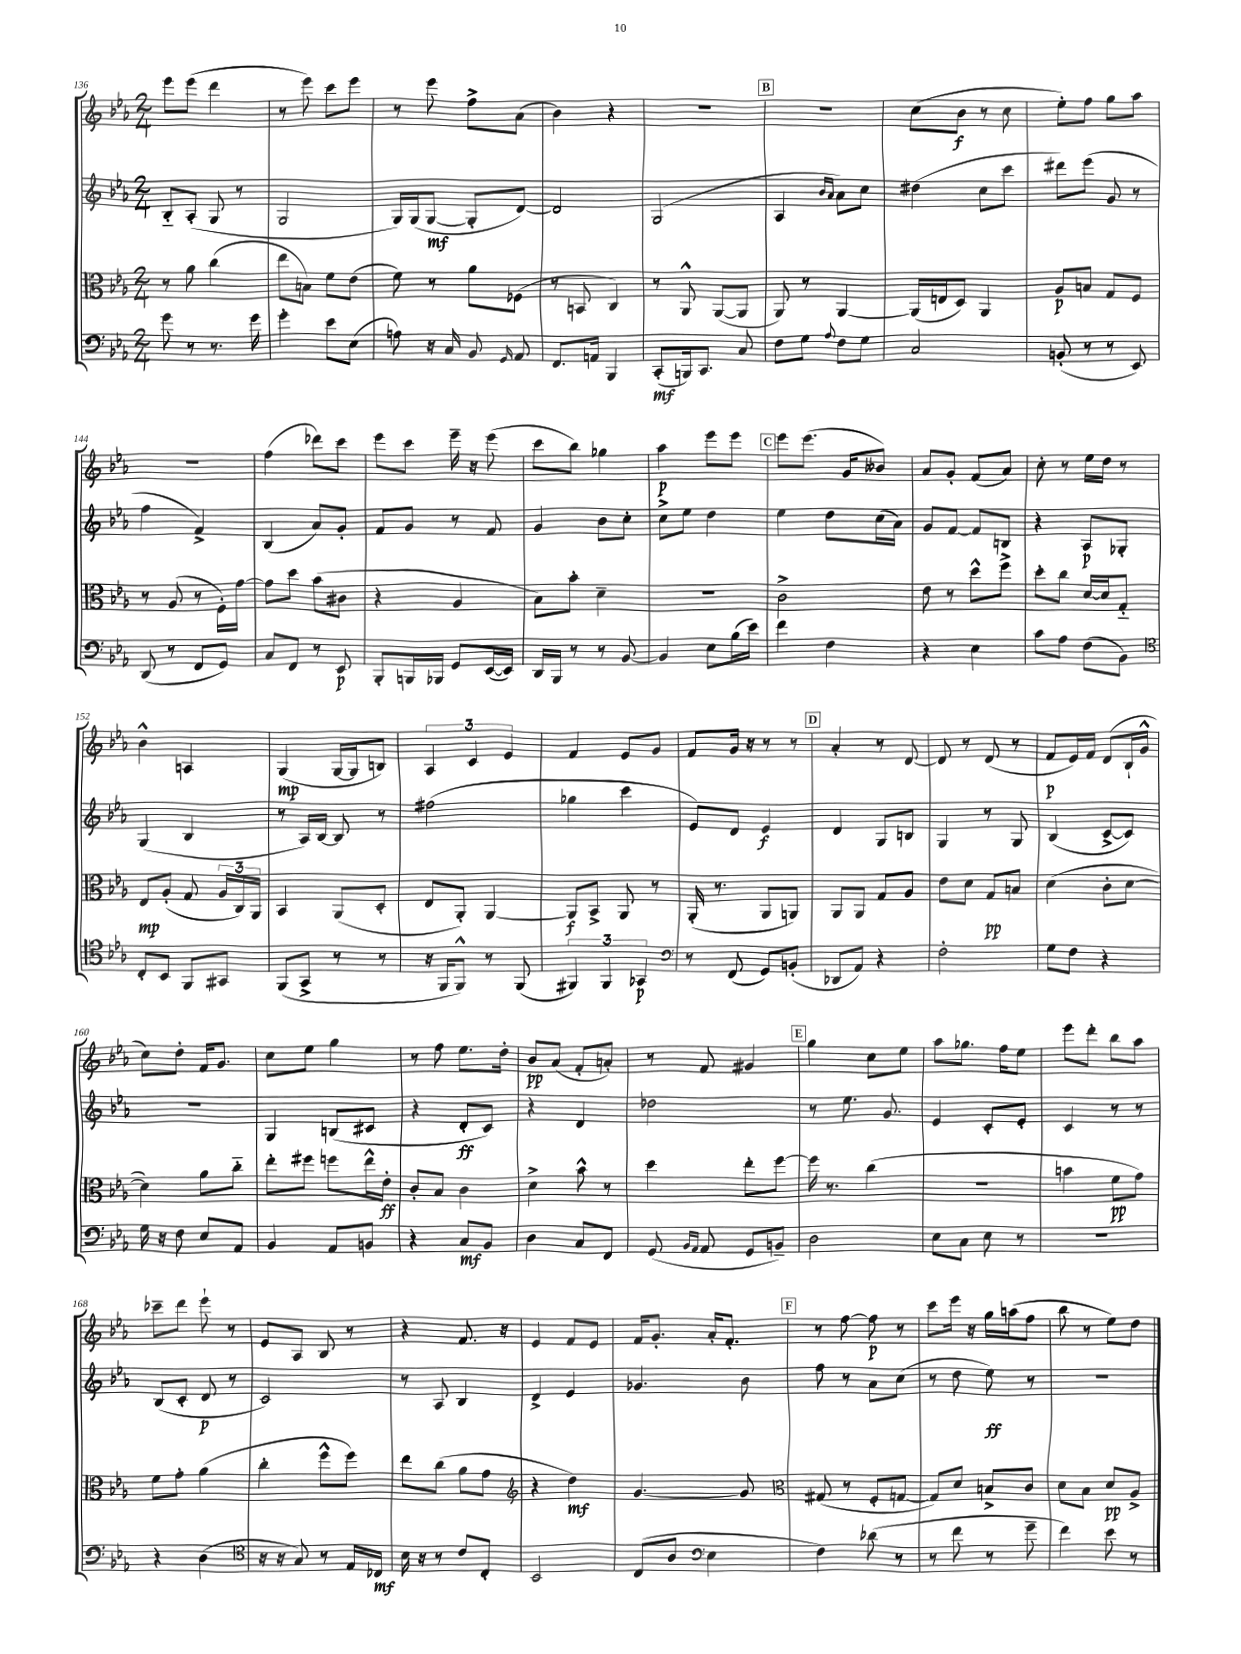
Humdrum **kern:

**kern	**dynam	**kern	**dynam	**kern	**dynam	**kern	**dynam
*part4	*part4	*part3	*part3	*part2	*part2	*part1	*part1
*staff4	*staff4	*staff3	*staff3	*staff2	*staff2	*staff1	*staff1
*clefF4	*	*clefC3	*	*clefG2	*	*clefG2	*
*k[b-e-a-]	*	*k[b-e-a-]	*	*k[b-e-a-]	*	*k[b-e-a-]	*
*M2/4	*	*M2/4	*	*M2/4	*	*M2/4	*
=136	=136	=136	=136	=136	=136	=136	=136
8g\	.	8r	.	8B-/L	.	8eee-\L	.
8r	.	8a-\	.	(8A-'/J	.	(8eee-\J	.
8.r	.	(4cc\	.	8G/	.	4ddd\	.
.	.	.	.	8r	.	.	.
16g\	.	.	.	.	.	.	.
=137	=137	=137	=137	=137	=137	=137	=137
4g'\	.	8ee-\L	.	2G/	.	8r	.
.	.	8Bn\J)	.	.	.	8eee-\)	.
8e-\L	.	8f\L	.	.	.	8ccc\L	.
(8E-\J	.	(8e-\J	.	.	.	8eee-\J	.
=138	=138	=138	=138	=138	=138	=138	=138
8An\)	.	8f\)	.	16G/LL)	.	8r	.
.	.	.	.	(16G/J	.	.	.
16r	.	8r	.	[8G/J	mf	8eee-\	.
16C/	.	.	.	.	.	.	.
8BB-/	.	8a-\L	.	8G'/L]	.	8ff^\L	.
16qqGG/	.	.	.	.	.	.	.
8AA-/	.	(8F-X\J	.	[8d/J)	.	(8a-\J	.
=139	=139	=139	=139	=139	=139	=139	=139
8.FF/L	.	8r	.	2d/]	.	4b-\)	.
.	.	8BBn/	.	.	.	.	.
16AAn/Jk	.	.	.	.	.	.	.
4BBB-/	.	4C/)	.	.	.	4r	.
=140	=140	=140	=140	=140	=140	=140	=140
(8CC'/L	mf	8r	.	(2G/	.	2r	.
16BBBn/k)	.	8AA-^^/	.	.	.	.	.
8.CC/J	.	.	.	.	.	.	.
.	.	([8AA-/L	.	.	.	.	.
8C/	.	8AA-/J]	.	.	.	.	.
!!LO:REH:place=s1:t=B
=141	=141	=141	=141	=141	=141	=141	=141
8F\L	.	8AA-/)	.	4A-/	.	2r	.
8G\J	.	8r	.	.	.	.	.
.	.	.	.	16qqb-/LL	.	.	.
8qqA-/	.	.	.	16qqa-/JJ	.	.	.
8F\L	.	[4AA-/	.	8a-\L)	.	.	.
8G\J	.	.	.	8cc\J	.	.	.
=142	=142	=142	=142	=142	=142	=142	=142
2C/	.	(16AA-/LL]	.	(4dd#X\	.	(8cc\L	.
.	.	16En/J	.	.	.	.	.
.	.	8D/J)	.	.	.	8b-\J	f
.	.	4AA-/	.	8cc\L	.	8r	.
.	.	.	.	8ccc\J	.	8cc\	.
=143	=143	=143	=143	=143	=143	=143	=143
(8BBn'/	.	8A-/L	p	8ddd#X\L)	.	8ee-'\L)	.
8r	.	8Bn/J	.	(8eee-\J	.	8ff\J	.
8r	.	8G/L	.	8g/	.	8gg\L	.
8EE-/)	.	8F/J	.	8r	.	8aa-\J	.
!!LO:LB:g=z
=144	=144	=144	=144	=144	=144	=144	=144
(8DD/	.	8r	.	4ff\	.	2r	.
8r	.	(8A-/	.	.	.	.	.
8FF/L	.	8r	.	4f^/)	.	.	.
8GG/J)	.	16F'\LL)	.	.	.	.	.
.	.	[16g\JJ	.	.	.	.	.
=145	=145	=145	=145	=145	=145	=145	=145
8C/L	.	8g\L]	.	(4B-/	.	(4ff\	.
8FF/J	.	8dd\J	.	.	.	.	.
8r	.	(8b-\L	.	8a-/L)	.	8ddd-X\L)	.
8EE-/	p	8c#X\J	.	8g'/J	.	8ccc\J	.
=146	=146	=146	=146	=146	=146	=146	=146
8BBB-'/L	.	4r	.	8f/L	.	8eee-\L	.
16BBBn/L	.	.	.	8g/J	.	8ccc\J	.
16BBB-X/JJ	.	.	.	.	.	.	.
8GG/L	.	4A-/	.	8r	.	16eee-~\	.
.	.	.	.	.	.	16r	.
([16EE-/L	.	.	.	8f/	.	(8eee-\	.
16EE-/JJ])	.	.	.	.	.	.	.
=147	=147	=147	=147	=147	=147	=147	=147
16DD/LL	.	8B-\L)	.	4g/	.	8ccc\L	.
16BBB-/JJ	.	.	.	.	.	.	.
8r	.	8b-'\J	.	.	.	8bb-\J)	.
8r	.	4d~\	.	8b-\L	.	4gg-X\	.
[8BB-/	.	.	.	8cc'\J	.	.	.
=148	=148	=148	=148	=148	=148	=148	=148
4BB-/]	.	2r	.	8cc^\L	.	4aa-\	p
.	.	.	.	8ee-\J	.	.	.
8E-\L	.	.	.	4dd\	.	8eee-\L	.
(16B-\L	.	.	.	.	.	8eee-\J	.
16e-\JJ)	.	.	.	.	.	.	.
!!LO:REH:place=s1:t=C
=149	=149	=149	=149	=149	=149	=149	=149
4f\	.	2c^\	.	4ee-\	.	8eee-\L	.
.	.	.	.	.	.	(8.eee-\J	.
4F\	.	.	.	8dd\L	.	.	.
.	.	.	.	.	.	16g/KL	.
.	.	.	.	(16cc\L	.	8b--X/J)	.
.	.	.	.	16a-\JJ)	.	.	.
=150	=150	=150	=150	=150	=150	=150	=150
4r	.	8e-\	.	8g/L	.	8a-/L	.
.	.	8r	.	[8f/J	.	8g'/J	.
4E-\	.	8dd^^\L	.	8f/L]	.	(8f/L	.
.	.	8ff^\J	.	8Bn/J	.	8a-/J)	.
=151	=151	=151	=151	=151	=151	=151	=151
8c\L	.	8dd'\L	.	4r	.	8cc'\	.
8A-\J	.	8cc\J	.	.	.	8r	.
(8F\L	.	[16d/LL	.	8A-/L	p	16ee-\LL	.
.	.	16d/J]	.	.	.	16dd\JJ	.
8BB-\J)	.	8G/J	.	8G-X'/J	.	8r	.
!!LO:LB:g=z
=152	=152	=152	=152	=152	=152	=152	=152
*clefC4	*	*	*	*	*	*	*
8C'/L	.	8E-/L	mp	(4G/	.	4b-^^\	.
8BB-/J	.	(8A-'/J	.	.	.	.	.
8FF/L	.	8G/	.	4B-/	.	4An/	.
8GG#X/J	.	24A-/LL	.	.	.	.	.
.	.	24C/)	.	.	.	.	.
.	.	24AA-/JJ	.	.	.	.	.
=153	=153	=153	=153	=153	=153	=153	=153
(8FF/L	.	4BB-/	.	8r	.	(4G/	mp
8GG^/J	.	.	.	16A-/LL)	.	.	.
.	.	.	.	[16B-/JJ	.	.	.
8r	.	(8AA-/L	.	8B-/]	.	[16G/LL	.
.	.	.	.	.	.	16G/J]	.
8r	.	8D'/J	.	8r	.	8Bn/J)	.
=154	=154	=154	=154	=154	=154	=154	=154
16r	.	8E-/L	.	(2ff#X\	.	6A-/	.
16FF/KL	.	.	.	.	.	.	.
8FF^^/J)	.	8AA-'/J)	.	.	.	.	.
.	.	.	.	.	.	6c/	.
8r	.	[4AA-/	.	.	.	.	.
.	.	.	.	.	.	6e-/	.
(8FF/	.	.	.	.	.	.	.
=155	=155	=155	=155	=155	=155	=155	=155
6FF#X/)	.	8AA-/L]	f	4gg-X\	.	4f/	.
.	.	8BB-^/J	.	.	.	.	.
6FF#/	.	.	.	.	.	.	.
.	.	8AA-/	.	4ccc\	.	8e-/L	.
6GG-X/	p	.	.	.	.	.	.
.	.	8r	.	.	.	8g/J	.
=156	=156	=156	=156	=156	=156	=156	=156
*clefF4	*	*	*	*	*	*	*
8r	.	(16AA-'/	.	8e-/L)	.	8f/L	.
.	.	8.r	.	.	.	.	.
(8FF/	.	.	.	8d/J	.	16g/Jk	.
.	.	.	.	.	.	16r	.
8GG/L)	.	8AA-/L	.	4e-/	f	8r	.
(8BBn'/J	.	8AAn/J)	.	.	.	8r	.
!!LO:REH:place=s1:t=D
=157	=157	=157	=157	=157	=157	=157	=157
8DD-X/L	.	8AA-/L	.	4d/	.	4a-'/	.
8AA-/J)	.	8AA-/J	.	.	.	.	.
4r	.	8G/L	.	8G/L	.	8r	.
.	.	8A-/J	.	8Bn/J	.	[8d/	.
=158	=158	=158	=158	=158	=158	=158	=158
2F'\	.	8e-\L	.	4G/	.	8d/]	.
.	.	8d\J	.	.	.	8r	.
.	.	8G/L	pp	8r	.	(8d/	.
.	.	8Bn/J	.	8G/	.	8r	.
=159	=159	=159	=159	=159	=159	=159	=159
8G\L	.	(4d\	.	(4B-/	.	8f/L	p
8F\J	.	.	.	.	.	16e-/L)	.
.	.	.	.	.	.	16f/JJ	.
4r	.	8c'\L	.	[8c^/L	.	(8d/L	.
.	.	[8d\J	.	8c/J])	.	16B-`/L	.
.	.	.	.	.	.	16g^^/JJ	.
!!LO:LB:g=z
=160	=160	=160	=160	=160	=160	=160	=160
16G\	.	4d\])	.	2r	.	8cc\L)	.
16r	.	.	.	.	.	.	.
8F\	.	.	.	.	.	8dd'\J	.
8E-/L	.	8a-\L	.	.	.	16f/KL	.
.	.	.	.	.	.	8.g/J	.
8AA-/J	.	8cc\J	.	.	.	.	.
=161	=161	=161	=161	=161	=161	=161	=161
4BB-/	.	8ee-'\L	.	4G/	.	8cc\L	.
.	.	8ff#X\J	.	.	.	8ee-\J	.
8AA-/L	.	8ffn\L	.	(8Bn/L	.	4gg\	.
8BBn/J	.	16ee-^^\L	.	8c#X/J	.	.	.
.	.	16e-'\JJ	ff	.	.	.	.
=162	=162	=162	=162	=162	=162	=162	=162
4r	.	8c'/L	.	4r	.	8r	.
.	.	8B-/J	.	.	.	8ff\	.
8C/L	mf	4c\	.	8d'/L	ff	8.ee-\L	.
8BB-/J	.	.	.	8c/J)	.	.	.
.	.	.	.	.	.	16dd'\Jk	.
=163	=163	=163	=163	=163	=163	=163	=163
4D\	.	4d^\	.	4r	.	8b-/L	pp
.	.	.	.	.	.	(8a-/J	.
8C/L	.	8b-^^\	.	4d/	.	8f'/L	.
8FF/J	.	8r	.	.	.	8an'/J)	.
=164	=164	=164	=164	=164	=164	=164	=164
(8GG/	.	4dd\	.	2dd-X\	.	8r	.
16qqBB-/LL	.	.	.	.	.	.	.
16qqAA-/JJ	.	.	.	.	.	.	.
8AA-/	.	.	.	.	.	8f/	.
8GG/L	.	8ee-'\L	.	.	.	4g#X/	.
8BBn~/J)	.	[8ff\J	.	.	.	.	.
!!LO:REH:place=s1:t=E
=165	=165	=165	=165	=165	=165	=165	=165
2D\	.	16ff\]	.	8r	.	4gg\	.
.	.	8.r	.	.	.	.	.
.	.	.	.	8.ee-\	.	.	.
.	.	(4cc\	.	.	.	8cc\L	.
.	.	.	.	8.g/	.	.	.
.	.	.	.	.	.	8ee-\J	.
=166	=166	=166	=166	=166	=166	=166	=166
8E-\L	.	2r	.	4e-/	.	8aa-\L	.
8C\J	.	.	.	.	.	8.gg-X\J	.
8E-\	.	.	.	8c'/L	.	.	.
.	.	.	.	.	.	16ff\KL	.
8r	.	.	.	8e-'/J	.	8ee-\J	.
=167	=167	=167	=167	=167	=167	=167	=167
2r	.	4bn\	.	4c/	.	8eee-\L	.
.	.	.	.	.	.	8ddd'\J	.
.	.	8f\L	pp	8r	.	8bb-\L	.
.	.	8g\J)	.	8r	.	8aa-\J	.
!!LO:LB:g=z
=168	=168	=168	=168	=168	=168	=168	=168
4r	.	8f\L	.	(8B-/L	.	8ccc-X~\L	.
.	.	8g'\J	.	8c'/J	.	8ddd\J	.
(4D\	.	(4a-\	.	8d/	p	8eee-`\	.
.	.	.	.	8r	.	8r	.
=169	=169	=169	=169	=169	=169	=169	=169
*clefC4	*	*	*	*	*	*	*
16r	.	4cc'\	.	2c/)	.	8e-/L	.
16r	.	.	.	.	.	.	.
8G/)	.	.	.	.	.	8A-/J	.
8r	.	8ff^^\L	.	.	.	8B-/	.
16E-/LL	.	8ff\J)	.	.	.	8r	.
16C-X/JJ	mf	.	.	.	.	.	.
=170	=170	=170	=170	=170	=170	=170	=170
16B-\	.	8ee-\L	.	8r	.	4r	.
16r	.	.	.	.	.	.	.
8r	.	(8cc\J	.	8A-/	.	.	.
8c/L	.	8a-\L	.	4B-/	.	8.f/	.
8C'/J	.	8g\J	.	.	.	.	.
.	.	.	.	.	.	16r	.
=171	=171	=171	=171	=171	=171	=171	=171
*	*	*clefG2	*	*	*	*	*
2BB-/	.	4r	.	4d^/	.	4e-/	.
.	.	4dd\)	mf	4e-/	.	8f/L	.
.	.	.	.	.	.	8e-/J	.
=172	=172	=172	=172	=172	=172	=172	=172
(8C/L	.	[4.g/	.	4.g-X/	.	16f/KL	.
.	.	.	.	.	.	8.g'/J	.
8A-/J	.	.	.	.	.	.	.
*clefF4	*	*	*	*	*	*	*
4E-\	.	.	.	.	.	16a-'/KL	.
.	.	.	.	.	.	8.f'/J	.
.	.	8g/]	.	8b-\	.	.	.
!!LO:REH:place=s1:t=F
=173	=173	=173	=173	=173	=173	=173	=173
*	*	*clefC3	*	*	*	*	*
4F\)	.	(8G#X/	.	8ff\	.	8r	.
.	.	8r	.	8r	.	[8ff\	.
(8d-X\	.	8F'/L	.	8a-\L	.	8ff\]	p
8r	.	[8Gn/J	.	(8cc\J	.	8r	.
=174	=174	=174	=174	=174	=174	=174	=174
8r	.	8G/L])	.	8r	.	8ccc\L	.
8f\	.	8d/J	.	8dd\	.	16eee-\Jk	.
.	.	.	.	.	.	16r	.
8r	.	8Bn^/L	.	8ee-\)	ff	16gg\LL	.
.	.	.	.	.	.	(16aan\J	.
8g~\	.	8c/J	.	8r	.	8ff\J	.
=175	=175	=175	=175	=175	=175	=175	=175
4f\)	.	8d\L	.	2r	.	8bb-\	.
.	.	8B-\J	.	.	.	8r	.
8e-\	.	8d/L	pp	.	.	8ee-\L)	.
8r	.	8A-^/J	.	.	.	8dd\J	.
==	==	==	==	==	==	==	==
*-	*-	*-	*-	*-	*-	*-	*-
